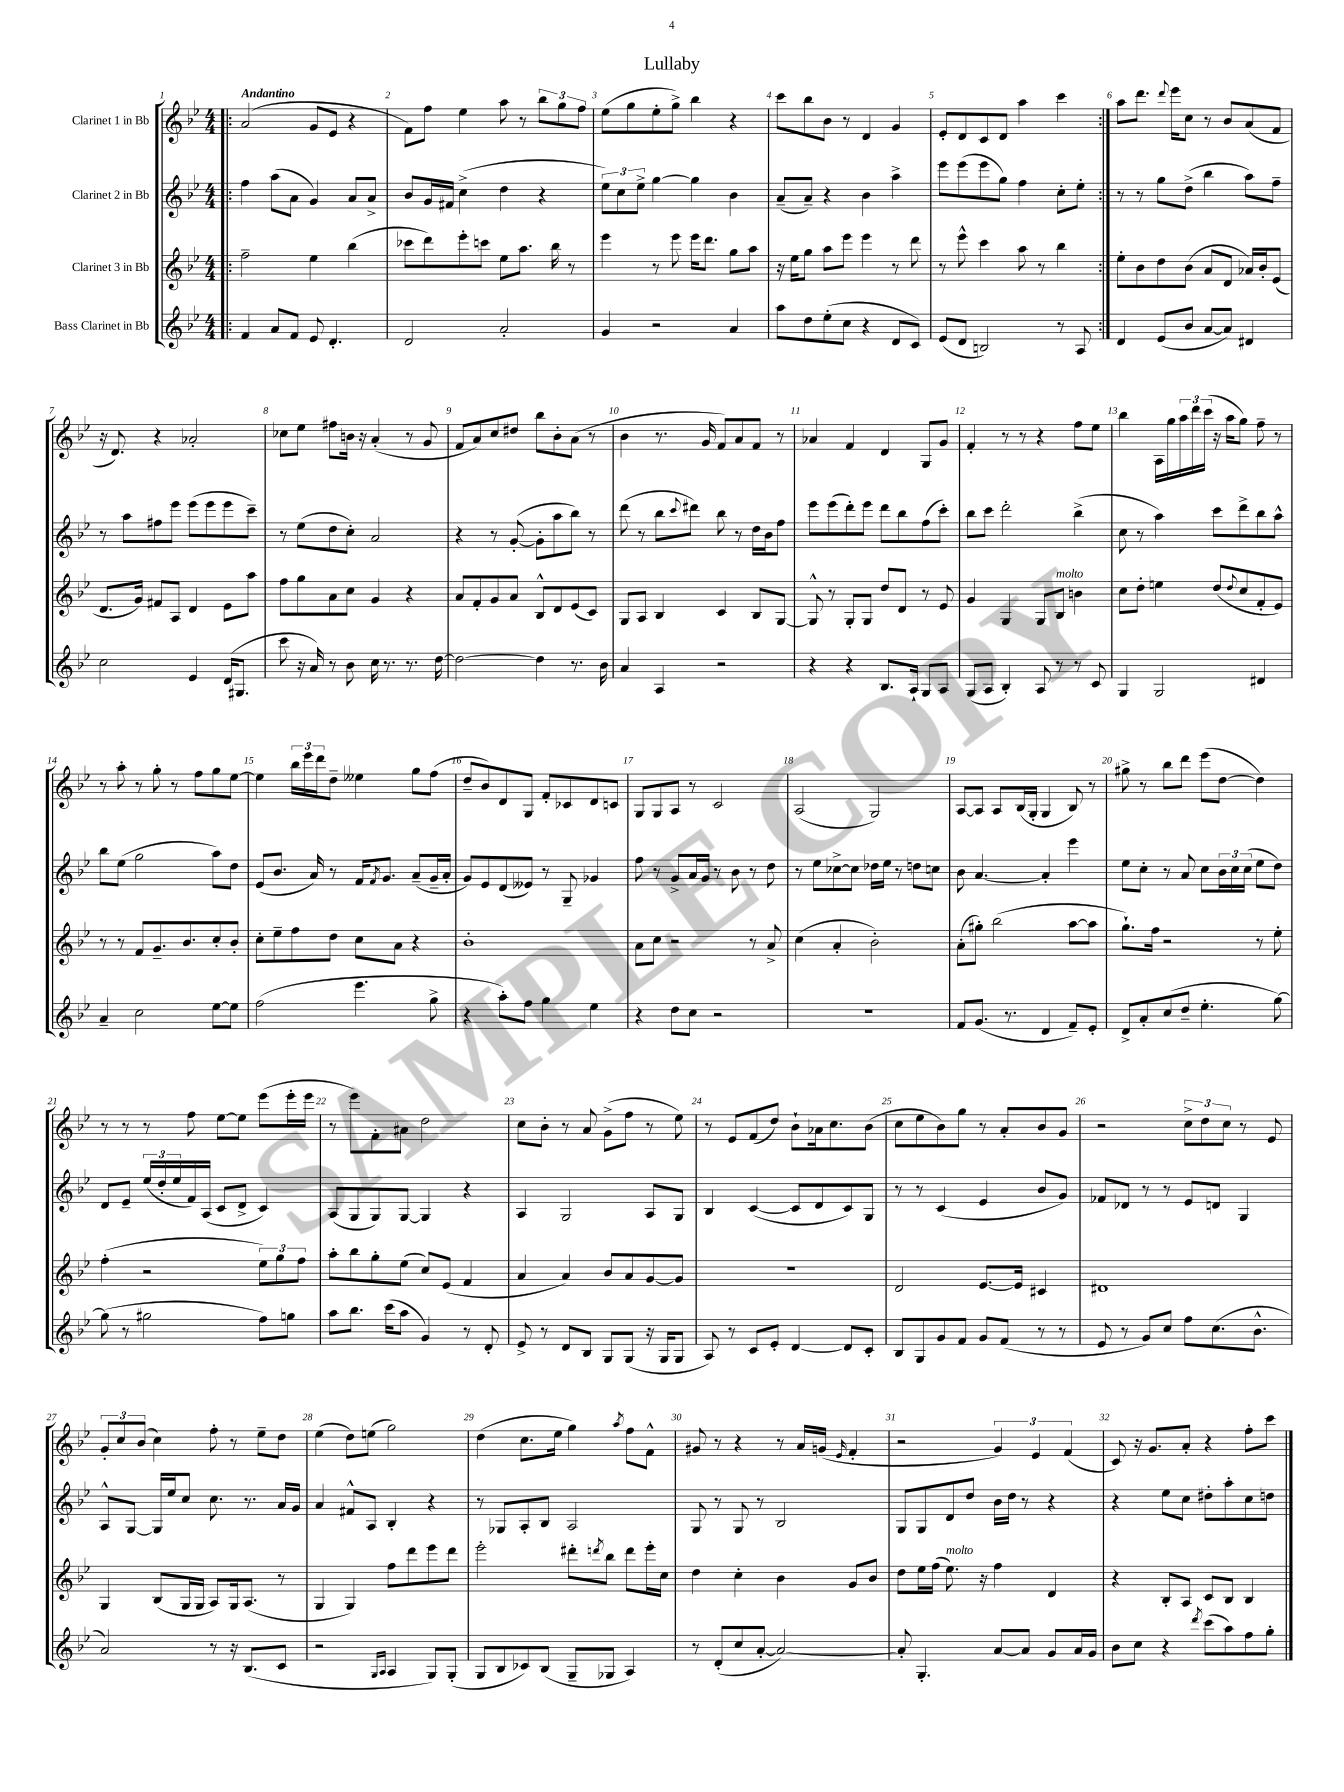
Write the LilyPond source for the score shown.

\header { title = "Lullaby" }
<<
\new StaffGroup <<
\new Staff = "s0" \with { instrumentName = "Clarinet 1 in Bb" } {
    \clef treble \key bes \major \numericTimeSignature \time 4/4 \tempo "Andantino"
    \repeat volta 2 { \bar ".|:" a'2( g'8 ees'8 r4 |
    f'8) f''8 ees''4 a''8 r8 \tuplet 3/2 { bes''8 g''8 f''8 } |
    ees''8( g''8 ees''8-. g''8->) bes''4 r4 |
    c'''8 bes''8 bes'8 r8 d'4 g'4 |
    ees'8-. d'8 c'8 d'8 a''4 c'''4 | }
    a''8 d'''8. \appoggiatura { d'''8 } ees'''16 c''8 r8 bes'8 a'8( f'8 |
    r16 d'8.) r4 aes'2-. |
    ces''8 ees''8 fis''8 b'16 r16 a'4-.( r8 g'8 |
    f'8 a'8) c''8 dis''8 bes''8 bes'8-. a'8( r8 |
    bes'4 r8. g'16 f'8) a'8 f'8 r8 |
    aes'4 f'4 d'4 g8 g'8 |
    f'4-. r8 r8 r4 f''8 ees''8 |
    bes''4 a16 g''16 \tuplet 3/2 { a''16 d'''16 c'''16( } r16 a''16 g''8) f''8-- r8 |
    r8 a''8-. r8 g''8-. r8 f''8 g''8 ees''8~ |
    ees''4 \tuplet 3/2 { bes''16 ees'''16 d'''16 } d''8-- eeses''4 g''8 f''8( |
    d''8-- bes'8) d'8 g8 f'8-. ces'8 d'8 c'8 |
    g8 g8 a8 r8 c'2 |
    a2( g2) |
    a8~ a8 a8 bes16( g16-. g4 bes8) r8 |
    gis''8-> r8 bes''8 d'''8 ees'''8( d''8~ d''4) |
    r8 r8 r8 f''8 ees''8~ ees''8 ees'''8( ees'''16-. ees'''16 |
    r8 ees'''8) f'8-. ais'8 d''2 |
    c''8 bes'8-. r8 a'8 g'8->( f''8 r8 ees''8) |
    r8 ees'8 f'8( d''8) bes'8-! aes'16 c''8. bes'8( |
    c''8 ees''8 bes'8) g''8 r8 a'8-. bes'8 g'8 |
    r2 \tuplet 3/2 { c''8-> d''8 c''8 } r8 ees'8 |
    \tuplet 3/2 { g'8-. c''8 bes'8( } c''4) f''8-. r8 ees''8-- d''8 |
    ees''4( d''8) e''8( g''2) |
    d''4( c''8. ees''16 g''4) \acciaccatura { a''8 } f''8 f'8-^ |
    gis'8 r8 r4 r8 a'16 g'16( \grace { ees'16 } f'4-. |
    r2 \tuplet 3/2 { g'4) ees'4 f'4( } |
    c'8) r16 g'8. a'8-. r4 f''8-. c'''8 \bar "|." |
}
\new Staff = "s1" \with { instrumentName = "Clarinet 2 in Bb" } {
    \clef treble \key bes \major \numericTimeSignature \time 4/4
    \repeat volta 2 { \bar ".|:" f''4 a''8( a'8 g'4) a'8 a'8-> |
    bes'8 g'16 fis'16 c''4->( d''4 r4 |
    \tuplet 3/2 { ees''8) c''8 ees''8-> } g''4~ g''4 bes'4 |
    a'8--( a'8--) r4 bes'4 a''4-> |
    ees'''8 ees'''8( ees'''8 g''8) f''4 c''8-. ees''8-. | }
    r8 r8 g''8 d''8->( bes''4 a''8) f''8-- |
    r8 a''8 fis''8 ees'''8 ees'''8( ees'''8 ees'''8 c'''8--) |
    r8 ees''8( d''8 c''8-.) a'2 |
    r4 r8 g'8~-.( g'8-. a''8 bes''8) r8 |
    d'''8( r8 bes''8 \appoggiatura { c'''8 } dis'''8) bes''8 r8 d''16 bes'16 f''8 |
    ees'''8 ees'''8( d'''8-.) ees'''8 d'''8 bes''8 f''8( c'''8-.) |
    bes''8 c'''8 d'''2-. bes''4->( |
    c''8 r8 a''4) c'''8 d'''8-> bes''8 a''8-^ |
    bes''8 ees''8( g''2 a''8) d''8 |
    ees'8( bes'8. a'16) r8 f'16 \acciaccatura { f'8 } g'8. a'8--( g'16-- a'16-. |
    g'8) ees'8 d'8( eeses'8) r8 g8-- ges'4 |
    f''8 r8 g'8-> a'16 g'16 r8 bes'8 r8 d''8 |
    r8 ees''8 ces''8~-> ces''8 des''16 ees''16 r8 d''8 c''8 |
    bes'8 a'4.~ a'4-. ees'''4 |
    ees''8 c''8-. r8 a'8 c''8 \tuplet 3/2 { bes'16 c''16 c''16( } ees''8 d''8) |
    d'8 ees'8-- \tuplet 3/2 { ees''16( d''16-. ees''16 } f'16) a16( c'8 d'8-> c'4) |
    a8( g8 g8) g8~ g4 r4 |
    a4 g2 a8 g8 |
    bes4 c'4~( c'8 d'8 c'8) g8 |
    r8 r8 c'4( ees'4 bes'8 g'8) |
    fes'8 des'8 r8 r8 ees'8 d'8 g4 |
    a8-^ g8~ g16 ees''16 c''8 c''8. r8. a'16 g'16 |
    a'4 fis'8-^ a8 bes4-. r4 |
    r8 ges8 a8-. bes8 a2 |
    g8 r8 g8 r8 bes2 |
    g8 g8 d'8 d''8 bes'16 d''16 r8 r4 |
    r4 ees''8 c''8 dis''8-. a''8-. c''8 d''8 \bar "|." |
}
\new Staff = "s2" \with { instrumentName = "Clarinet 3 in Bb" } {
    \clef treble \key bes \major \numericTimeSignature \time 4/4
    \repeat volta 2 { \bar ".|:" f''2-- ees''4 bes''4( |
    ces'''8 d'''8) ees'''8-. c'''8 ees''8 a''8. bes''16 r8 |
    ees'''4 r8 ees'''8 ees'''16 d'''8. g''8 a''8 |
    r16 ees''16 g''8 a''8 ees'''8 ees'''4 r8 d'''8 |
    r8 ees'''8-^ c'''4 a''8 r8 bes''4 | }
    ees''8-. bes'8 d''8 bes'8( a'8 d'8 aes'16) bes'16-. ees'8( |
    d'8. g'16) fis'8 a8 d'4 ees'8 a''8 |
    f''8 g''8 a'8 c''8 g'4 r4 |
    a'8 f'8-. g'8 a'8 bes8-^ d'8 ees'8( c'8) |
    g8 a8 bes4 c'4 bes8 g8~ |
    g8-^ r8 g8-. g8 d''8 d'8 r8 ees'8 |
    g'4 g4 g8 bes8^\markup { \italic "molto" } b'4 |
    c''8 d''8-. e''4 d''8( \appoggiatura { d''8 } c''8 f'8-. ees'8) |
    r8 r8 f'8 g'8.-- bes'8. c''8-. bes'8-. |
    c''8-. ees''8-- f''8 d''8 c''8 a'8 r4 |
    bes'1-. |
    a'8 c''8 r2 r8 a'8-> |
    c''4( a'4-. bes'2-.) |
    a'8-.( gis''8-.) bes''2( a''8~ a''8 |
    g''8.-!) f''16 r2 r8 ees''8-. |
    f''4-.( r2 \tuplet 3/2 { ees''8) g''8 f''8 } |
    a''8-. bes''8 g''8-. ees''8( c''8) ees'8( f'4 |
    a'4 a'4) bes'8 a'8 g'8~ g'8 |
    R1 |
    d'2 ees'8.~ ees'16 cis'4 |
    dis'1 |
    g4 bes8( g16 g16 a8) g16 a8.( r8 |
    g4 g4) f''8 d'''8 ees'''8 d'''8 |
    ees'''2-. dis'''8-. \acciaccatura { d'''8 } bes''8 d'''8 ees'''16-. c''16 |
    d''4 c''4-. bes'4 g'8 bes'8 |
    d''8 ees''16 f''16( ees''8.^\markup { \italic "molto" }) r16 f''4 d'4 |
    r4 bes8-. a8 c'8 bes8 bes4 \bar "|." |
}
\new Staff = "s3" \with { instrumentName = "Bass Clarinet in Bb" } {
    \clef treble \key bes \major \numericTimeSignature \time 4/4
    \repeat volta 2 { \bar ".|:" f'4 a'8 f'8 ees'8 d'4.-. |
    d'2 a'2-. |
    g'4 r2 a'4 |
    a''8 d''8 ees''8-.( c''8 r4 d'8 c'8) |
    ees'8( d'8 b2) r8 a8 | }
    d'4 ees'8( bes'8 a'8~ a'8) dis'4 |
    c''2 ees'4 d'16( gis8. |
    c'''8 r16 a'16) r8 bes'8 c''16 r8. r8. d''16~ |
    d''2~ d''4 r8. bes'16 |
    a'4 a4 r2 |
    r4 r4 bes8. a16-! g8 a8 |
    g8( a8 bes4-.) a8 r8 r8 c'8 |
    g4 g2 dis'4 |
    a'4-- c''2 ees''8~ ees''8 |
    f''2( ees'''4. g''8-> |
    r4 a''8-.) f''8 g''4 ees''4 |
    r4 d''8 c''8 r2 |
    R1 |
    f'8 g'8.( r8. d'4 f'8--) ees'8-. |
    d'8-> a'8-. c''8( d''8-- ees''4.-. g''8~) |
    g''8( r8 gis''2 f''8) g''8 |
    a''8 bes''8. c'''16( a''8 g'4) r8 d'8-. |
    ees'8-> r8 d'8 bes8 g8 g8( r16 g16 g8 |
    a8) r8 c'8 ees'8-. d'4~ d'8 c'8-. |
    bes8 g8 g'8 f'8 g'8 f'8( r8 r8 |
    ees'8 r8 g'8) c''8 f''8 c''8.( bes'8.-^ |
    a'2) r8 r16 bes8.( c'8 |
    r2 \grace { g16 a16 } a4 g8) g8-.( |
    g8 bes8 ces'8) bes8( g8-- ges8 a4) |
    r8 d'8-.( c''8 a'8~-. a'2~) |
    a'8-. g4.-. a'8~ a'8 g'8 a'16 g'16 |
    bes'8 c''8 r4 \acciaccatura { d'''8 } c'''8( a''8) f''8 g''8-. \bar "|." |
}
>>
>>
\layout { \context { \Score \override BarNumber.break-visibility = ##(#f #t #t) barNumberVisibility = #all-bar-numbers-visible } }
